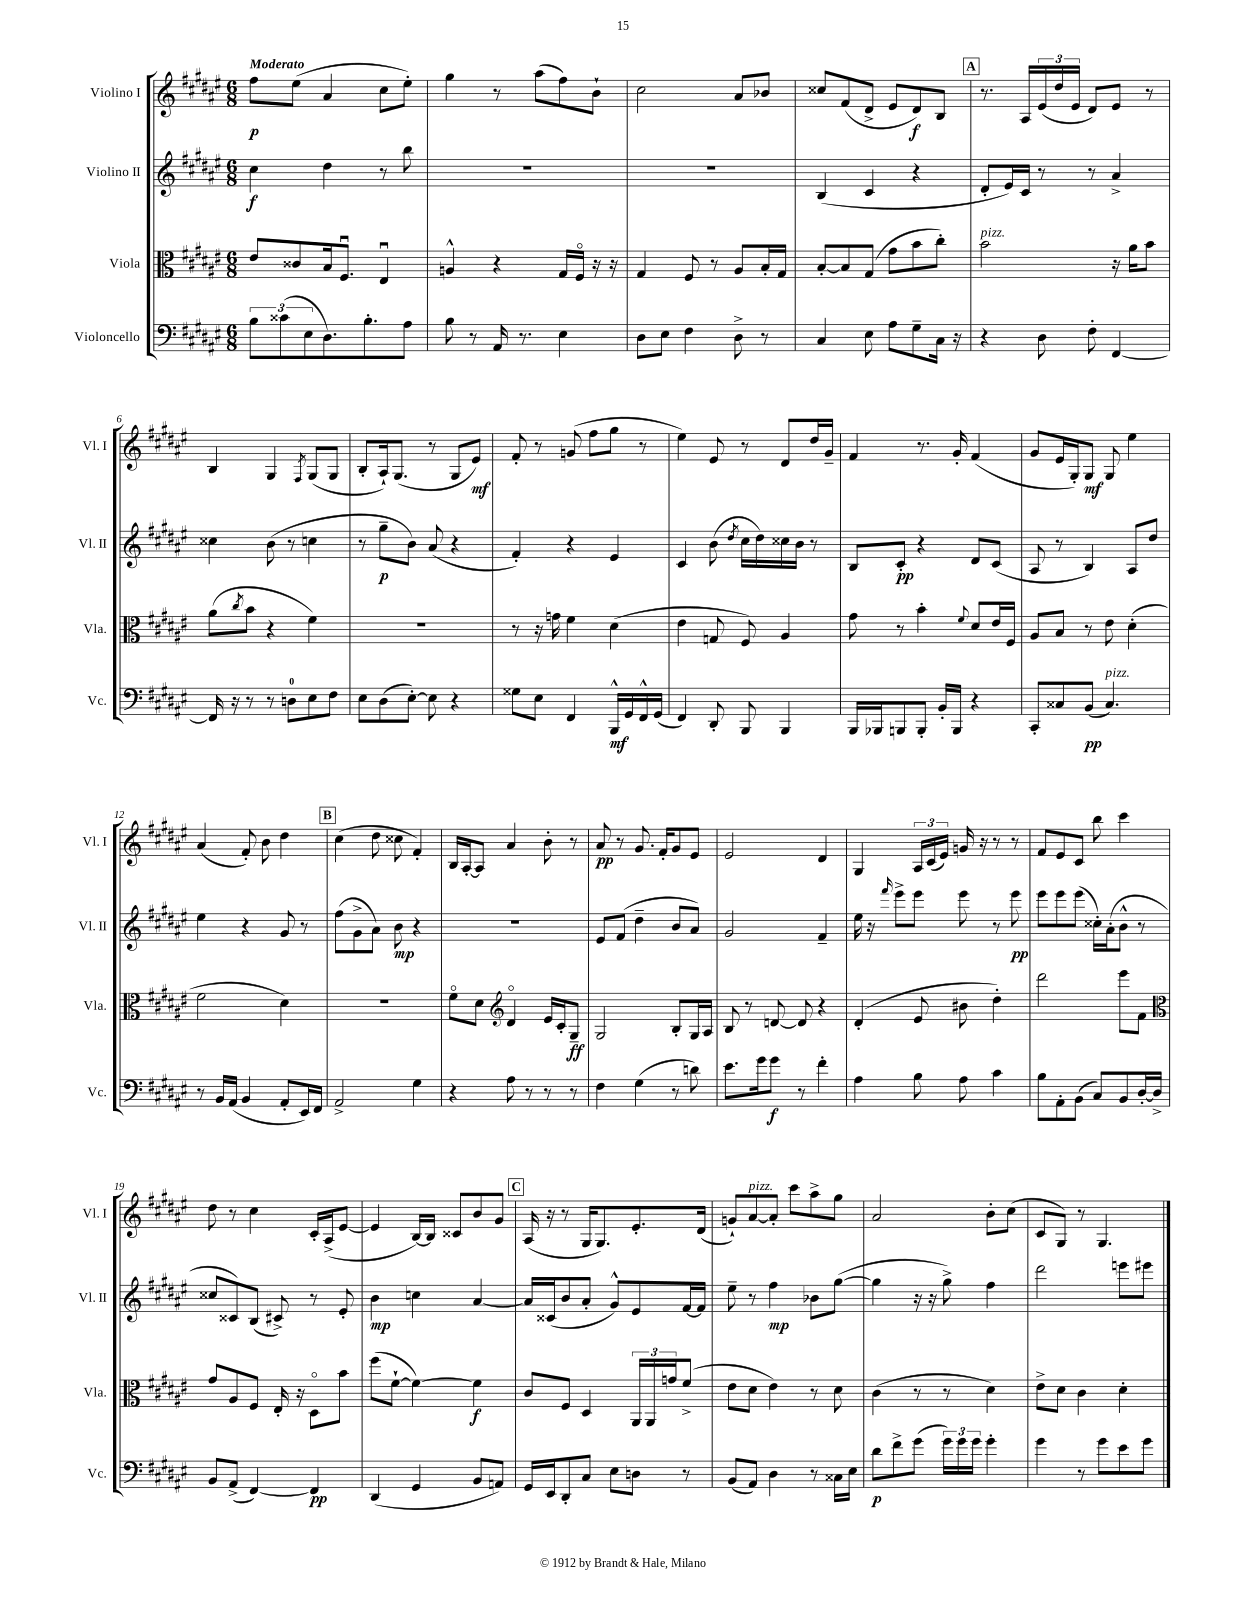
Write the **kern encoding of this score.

**kern	**kern	**kern	**kern
*staff4	*staff3	*staff2	*staff1
*clefF4	*clefC3	*clefG2	*clefG2
*k[f#c#g#d#a#e#]	*k[f#c#g#d#a#e#]	*k[f#c#g#d#a#e#]	*k[f#c#g#d#a#e#]
*M6/8	*M6/8	*M6/8	*M6/8
12B	8e#	4cc#	8ff#
(12c##	.	.	.
.	8c##	.	(8ee#
12E#	.	.	.
8.D#)	16B	4dd#	4a#
.	8.F#u	.	.
8.B'	.	.	.
.	4E#u	8r	8cc#
8A#	.	8bb	8ee#')
=	=	=	=
8B	4A^^	2.r	4gg#
8r	.	.	.
16AA#	4r	.	8r
8.r	.	.	.
.	.	.	(8aa#
4E#	16G#	.	8ff#)
.	16F#o	.	.
.	16r	.	8b`
.	16r	.	.
=	=	=	=
8D#	4G#	2.r	2cc#
8E#	.	.	.
4F#	8F#	.	.
.	8r	.	.
8D#^	8A#	.	8a#
8r	16B'	.	8b-
.	16G#	.	.
=	=	=	=
4C#	[8B'	(4B	8cc##
.	8B]	.	(8f#
8E#	(8G#	4c#	8d#^
8A#	8g#	.	8e#
8G#~	8b	4r	8d#)
16C#	8cc#')	.	8B
16r	.	.	.
=	=	=	=
4r	2b	8d#'	8.r
.	.	16e#)	.
.	.	16c#	16A#
8D#	.	8r	(24e#
.	.	.	24dd#
.	.	.	24e#
8F#'	.	8r	8d#)
[4FF#	16r	4a#^	8e#
.	16a#	.	.
.	8b	.	8r
=	=	=	=
16FF#]	(8a#	4cc##	4B
16r	.	.	.
.	8qcc#	.	.
8r	8b	.	.
8r	4r	(8b	4G#
8D	.	8r	.
.	.	.	8qF#
8E#	4f#)	4cc	(8G#
8F#	.	.	8G#
=	=	=	=
8E#	2.r	8r	8B'
(8D#	.	8gg#~	16A#`)
.	.	.	(8.G#
[8E#')	.	8b)	.
8E#]	.	(8a#	8r
4r	.	4r	8G#
.	.	.	8e#)
=	=	=	=
8G##	8r	4f#')	8f#'
8E#	16r	.	8r
.	16g	.	.
4FF#	4f#	4r	(8g
.	.	.	8ff#
16BBB^^	(4d#	4e#	8gg#
16GG#	.	.	.
16FF#^^	.	.	8r
(16GG#	.	.	.
=	=	=	=
4FF#)	4e#	4c#	4ee#)
8DD#'	8G	(8b	8e#
.	.	8qdd#	.
8BBB	8F#)	16cc#	8r
.	.	16dd#)	.
4BBB	4A#	16cc##	8d#
.	.	16b	.
.	.	8r	16dd#
.	.	.	16g#~
=	=	=	=
16BBB	8g#	8B	4f#
16BBB-	.	.	.
8BBB	8r	8c#'	.
8BBB'	4b'	4r	8.r
16BB'	.	.	.
16BBB	.	.	16g#'
.	8qqf#	.	.
4r	8d#	8d#	(4f#
.	16e#	(8c#	.
.	16F#	.	.
=	=	=	=
8CC#'	8A#	8A#	8g#
8C##	8B	8r	16e#
.	.	.	16G#')
(8BB	8r	4B)	8G#
4.C##)	8e#	.	8G#
.	(4d#'	8A#	4ee#
.	.	8dd#	.
=	=	=	=
8r	2f#	4ee#	(4a#
16BB	.	.	.
(16AA#	.	.	.
4BB	.	4r	8f#')
.	.	.	8b
8AA#'	4d#)	8g#	4dd#
16EE#)	.	8r	.
16FF#	.	.	.
=	=	=	=
2AA#^	2.r	(8ff#	(4cc#
.	.	8g#^	.
.	.	8a#)	8dd#
.	.	8b	8cc##
4G#	.	4r	4f#')
=	=	=	=
4r	8f#o	2.r	16B
.	.	.	[16A#'
.	8d#	.	8A#]
*	*clefG2	*	*
8A#	4d#o	.	4a#
8r	.	.	.
8r	16e#	.	8b'
.	16c#'	.	.
8r	8G#~	.	8r
=	=	=	=
4F#	2G#	8e#	8a#
.	.	(8f#	8r
(4G#	.	4dd#~	8.g#
.	.	.	16f#'
8r	8B'	8b	8g#
8d)	16G#	8a#)	8e#
.	16A#	.	.
=	=	=	=
8.e#	8B	2g#	2e#
.	8r	.	.
16g#	.	.	.
8g#	[8d	.	.
8r	8d]	.	.
4f#'	4r	4f#~	4d#
=	=	=	=
4A#	(4d#'	16ee#	4G#
.	.	16r	.
.	.	16qqfff#	.
.	.	8eee#^	.
8B	8e#	8eee#	24A#
.	.	.	(24c#
.	.	.	24e#)
8A#	8b#	8eee#	16g
.	.	.	16r
4c#	4dd#')	8r	8r
.	.	8eee#	8r
=	=	=	=
8B	2ddd#	8eee#	8f#
8AA#'	.	8eee#	8e#
(8BB	.	(8eee#	8c#
8C#)	.	16cc##')	8bb
.	.	(16a#'	.
8BB	8eee#	8b^^	4ccc#
[16D#'	8f#	8r	.
16D#^]	.	.	.
=	=	=	=
*	*clefC3	*	*
8BB	8g#	8cc##	8dd#
(8AA#^	8A#	8c##)	8r
[4FF#)	8F#	(8B	4cc#
.	16E#'	8c#^)	.
.	16r	.	.
4FF#]	8D#o	8r	16c#'
.	.	.	(16A#^
.	8b	8e#'	[8e#
=	=	=	=
(4DD#	(8ff#	4b	4e#]
.	[8f#`	.	.
4GG#	4f#_)	4cc	[16B)
.	.	.	16B]
.	.	.	8c##
8BB	4f#]	[4a#	8b
8AA)	.	.	8g#
=	=	=	=
16GG#	8c#	16a#]	(16A#
16EE#	.	(16c##	16r
8DD#'	8F#	8b	8r
8C#	4D#	8a#'	16G#
.	.	.	8.G#)
8E#	.	8g#^^)	.
8D	24AA#	8e#	8.e#'
.	24AA#	.	.
.	24g	.	.
8r	(8f#^	[16f#	.
.	.	16f#]	(16d#
=	=	=	=
(8BB	8e#	8ee#~	8g`)
8AA#)	8d#	8r	[8a#
4D#	4e#)	4ff#	8a#']
.	.	.	8ccc#
8r	8r	8b-	8aa#^
16C##	8d#	([8gg#	8gg#
16E#	.	.	.
=	=	=	=
8d#	(4c#	4gg#]	2a#
8f#^	.	.	.
(8g#	8r	16r	.
.	.	16r	.
24g#)	8r	8gg#^)	.
24g#	.	.	.
24g#	.	.	.
4g#'	4d#)	4ff#	8b'
.	.	.	(8cc#
=	=	=	=
4g#	8e#^	2ddd#	8c#
.	8d#	.	8G#)
8r	4c#	.	8r
8g#	.	.	4.G#
8e#	4d#'	8eee	.
8g#	.	8eee#	.
==	==	==	==
*-	*-	*-	*-
